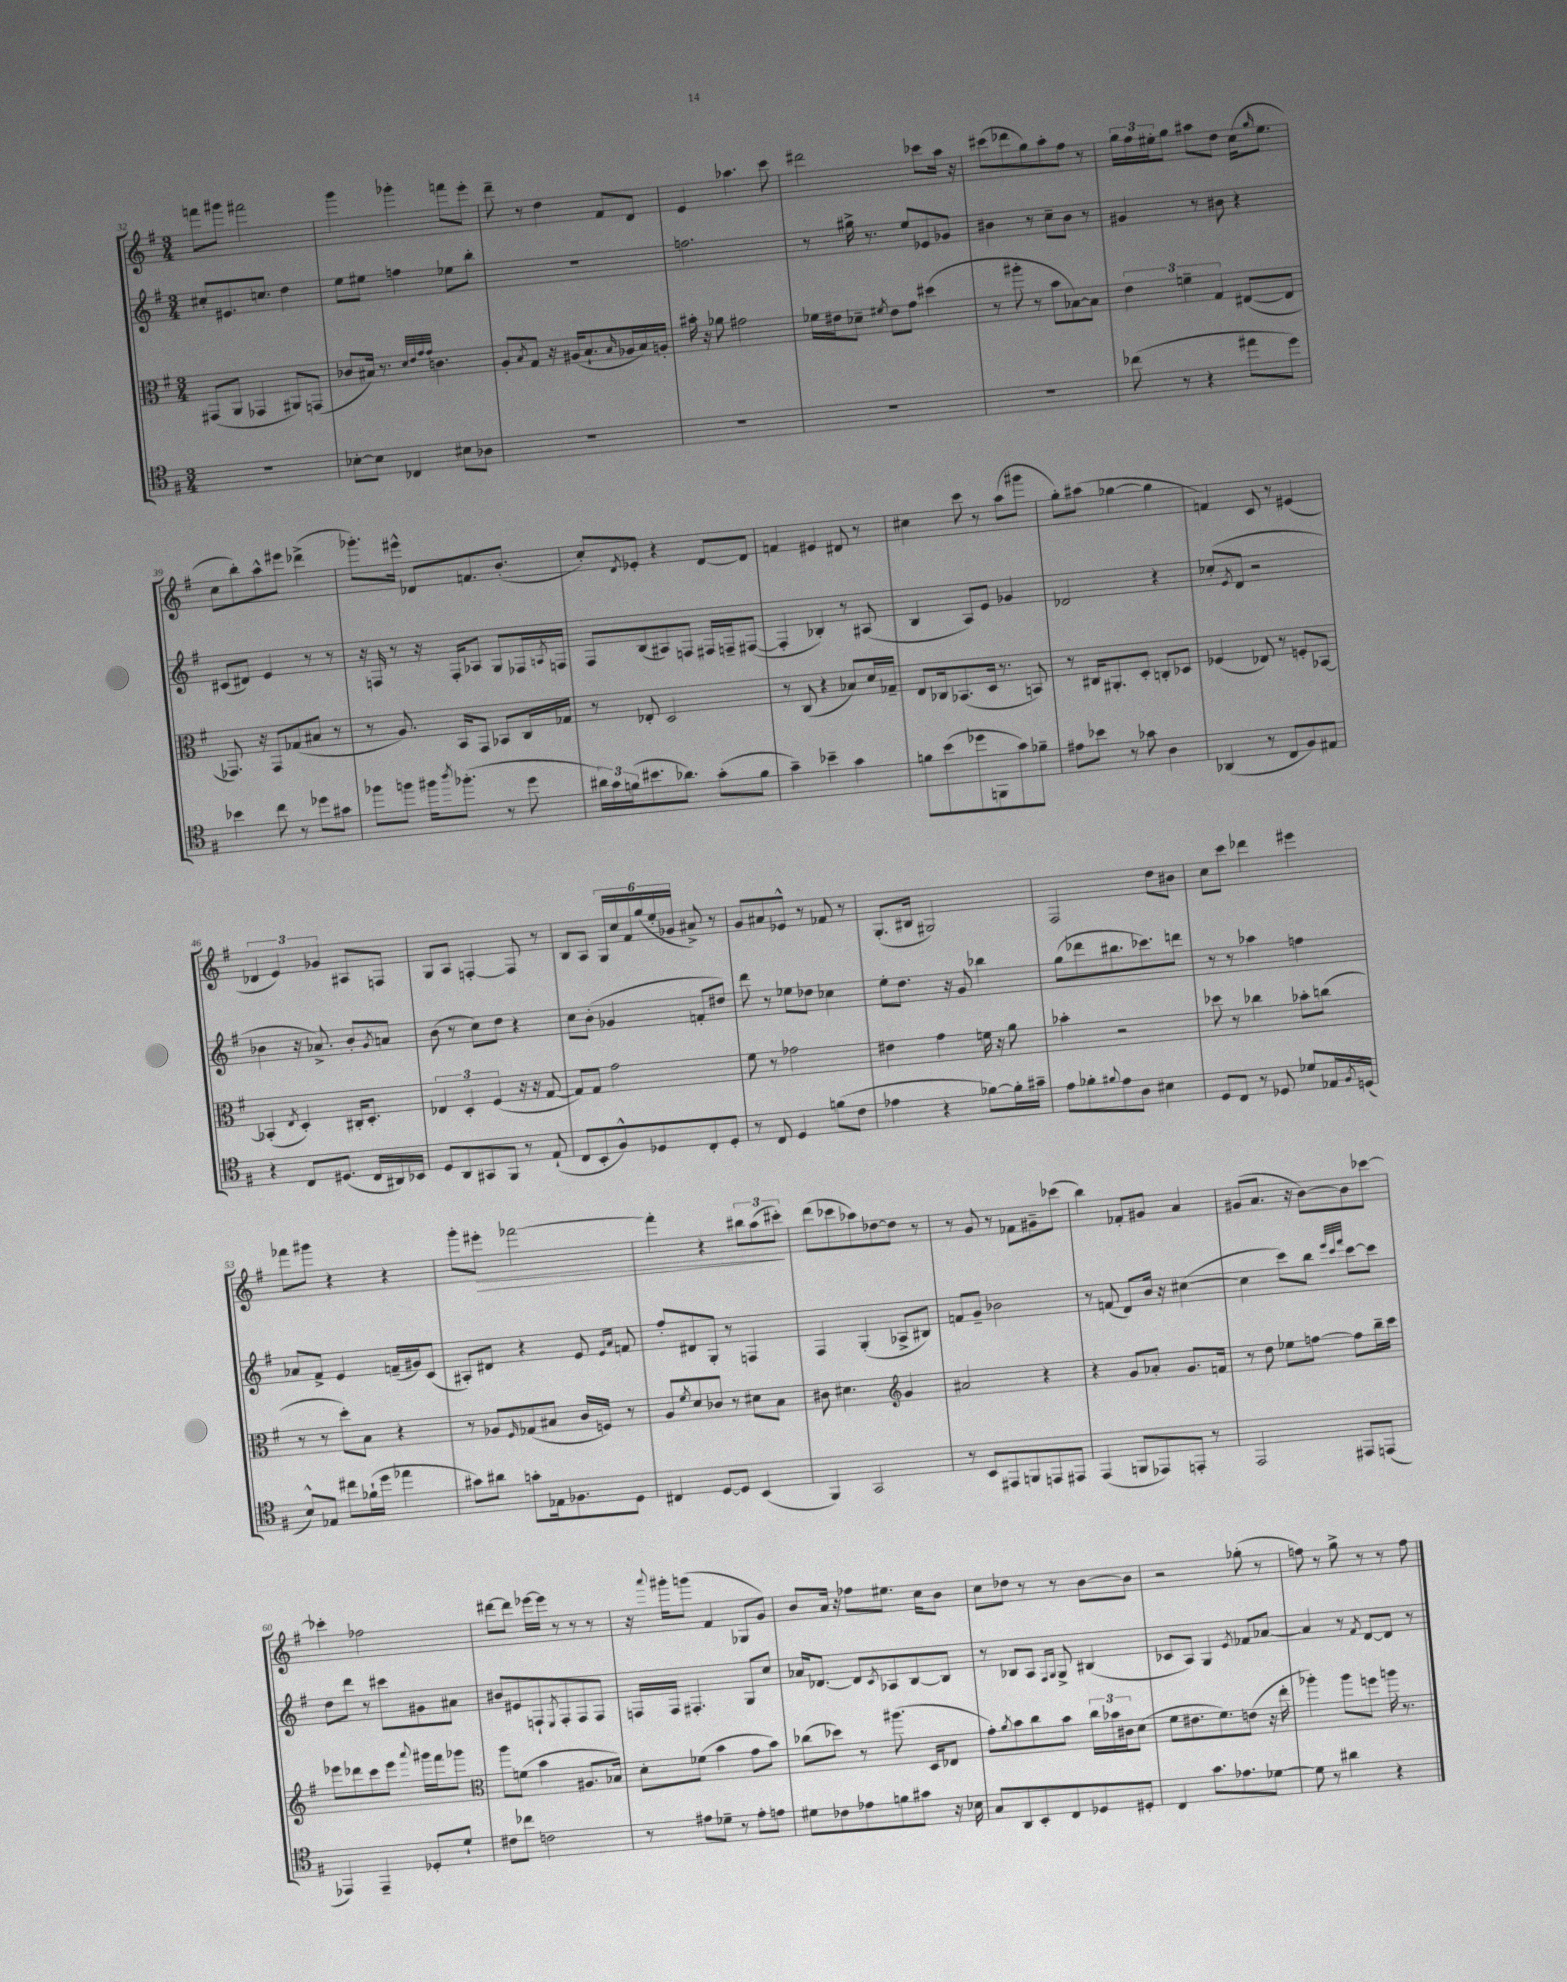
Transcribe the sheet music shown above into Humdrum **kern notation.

**kern	**kern	**kern	**kern
*staff4	*staff3	*staff2	*staff1
*clefC4	*clefC3	*clefG2	*clefG2
*k[f#]	*k[f#]	*k[f#]	*k[f#]
*M3/4	*M3/4	*M3/4	*M3/4
2.r	(8GG#/L	8cc#'/L	8fff\L
.	8AA/J	8.e#/	8ggg#\J
.	4GG-/	.	2fff#\
.	.	8.cc/J	.
.	8AA#/L)	4dd\	.
.	(8GG/J	.	.
=	=	=	=
[8B-'\L	8c-/L	8ee\L	4ggg\
8B-\]J	16B#/Jk)	8ee#\J	.
.	8.r	.	.
4C-/	.	4ff\	4ggg-'\
.	32qqd/LLL	.	.
.	32qqe/	.	.
.	32qqg/	.	.
.	32qqg/JJJ	.	.
.	4.c\	.	.
8B#\L	.	8ee-\L	8fff\L
8A-\J	.	8bb'\J	8eee'\J
=	=	=	=
2.r	8A'/L	2.r	8ddd~\
.	8qB/	.	.
.	8G/J	.	8r
.	16r	.	4dd\
.	(16A#/LK	.	.
.	8.B`/	.	.
.	.	.	8f#/L
.	16qqB/	.	.
.	16A-/L	.	.
.	16B/)	.	8d/J
.	16A'/JJ	.	.
=	=	=	=
2.r	16b#'\	2.ff\	4e/
.	16r	.	.
.	8a-\	.	.
.	2g#\	.	4.aa-\
.	.	.	8ccc\
=	=	=	=
2.r	16f-\LL	8r	2ddd#\
.	16e#\J	.	.
.	8d-~\J	16gg#^\	.
.	.	8.r	.
.	8qf#/	.	.
.	8e#\L	.	.
.	8g\J	8ee/L	.
.	(4dd#\	8e-/	8ccc-\L
.	.	8g-/J	16aa\Jk
.	.	.	16r
=	=	=	=
2.r	8r	4b#\	(8ccc#\L
.	8aa#'\	.	8ddd-\
.	8r	8r	8gg\)
.	8b\L	8cc~\L	8aa'\
.	[8B-\)	8b#\J	8ff#\J
.	8B-\]J	8r	8r
=	=	=	=
(8cc-\	6e\	4g#/	24gg\LL
.	.	.	24ff#\
.	.	.	24ee#'\J
8r	.	.	8gg\J
.	6f~\	.	.
4r	.	8r	8aa#\L
.	6G/	.	.
.	.	8b#\	8dd\J
8ee#\L	([8E#/L	4r	(16cc\LK
.	.	.	16qqgg/
.	.	.	8.ee#\J
8dd\J)	8E#/]J	.	.
=	=	=	=
4b-\	8.GG-/)	(8c#/L	8cc\L
.	.	8d#/J)	8bb'\)
.	16r	.	.
8cc\	8GG-/L	4e/	8aa^^\
8r	(8G-/	.	8eee#\J
8dd-\L	8B#/J	8r	(4ddd-^\
8g#\J	8r	8r	.
=	=	=	=
8ff-\L	8r	16r	8.ggg-'\L)
.	.	16F/	.
8ff\J	8.A/)	8r	.
.	.	.	16eee#^^\Jk
16ff#\LK	.	16r	8d-/L
8qaa/	.	.	.
(8.ff-'\J	16BB/LK	16F'/LK	.
.	8GG/J	8A-/J	8.f/
8r	8BB-/L	8G/L	.
.	.	.	(8.b'/J
8dd\	16C/L	16F-/L	.
.	.	8qA/	.
.	16G-/JJ	16F/JJ	.
=	=	=	=
24a#\LL)	8r	8F#/L	8cc'/L)
24g\	.	.	.
(24f\J	.	.	.
.	.	.	8qd/
8.b#\	8E-'/	(8B/	8e-'/J
.	2D/	8A#/)	4r
8.a-\J)	.	.	.
.	.	8F/J	.
(8g'\L	.	16F#/LL	[8d/L
.	.	16F~/J	.
8f\J	.	([8F#/J	8d/]J
=	=	=	=
4g~\)	8r	4F#'/]	4f/
.	(8C/	.	.
4b-~\	4r	4B-'/)	4e#/
4g\	8B-/L)	8r	8d#/
.	16d/L	(8A#/	8r
.	16G-~/JJ	.	.
=	=	=	=
8f\L	8E/L	4B/	4cc#\
(8b\	16C-/k	.	.
.	(8.BB-/	.	.
8dd-\	.	8A/L)	8ccc\
8FF\	16D/Jk	8e/J	8r
.	8.r	.	.
8g\)	.	4g-/	(8aa\L
8f-~\J	8BB/)	.	8ggg#\J
=	=	=	=
8e#\L	8r	2d-/	8gg'\L)
8b-\J	16C#/LK	.	(8aa#\J
.	8.AA#'/	.	.
8r	.	.	[4gg-\
8g-\	8D'/J	.	.
4A\	8C'/L	4r	4gg-\]
.	8D-/J	.	.
=	=	=	=
(4AA-/	(4F-/	(8cc-'/L	4f/)
.	.	8qe/	.
.	.	8d/J	.
8r	8E-/)	2r	8c/
8C/L	8r	.	8r
8F#/)	8F'/L	.	(4e#/
8E#/J	[8BB-/J	.	.
=	=	=	=
4r	(4BB-'/]	4b-\	6d-/
.	.	.	6e/)
.	8qE/	.	.
8C/L	4D'/)	16r	.
.	.	8.a-^/)	.
.	.	.	6g-/
(8.D#/J	.	.	.
.	16C#'/LK	8b-'/L	8A#/L
16C/LL	8.D'/J	.	.
.	.	8qg/	.
16AA#/)	.	8a/J	8F/J
16BB-/JJ	.	.	.
=	=	=	=
8D/L	6E-/	(8b\	8G/L
8AA/	.	8r	8A/J
.	6D'/	.	.
8GG#/	.	8cc\L)	[4F'/
.	(6F#/	.	.
8FF#/J	.	8dd\J	.
8r	16r	4r	8F/]
.	16r	.	.
(8E`/	[8G/	.	8r
=	=	=	=
8C/L	8G/]L)	8cc\L	8B/L
8BB'/	8G/J	(8b'\J	8A/J
8F#^^/)	2g\	4g-/	24G/LL
.	.	.	24cc/
.	.	.	24f#/
8D-/	.	.	(24gg/
.	.	.	24ee'/
.	.	.	24g-/JJ
8C'/	.	8f'/L	8a#^/)
8D-'/J	.	8dd#/J)	8r
=	=	=	=
8r	8f#\	8ddd\	8g/L
8C/	8r	8r	8a#/
4D/	2g-\	8ee-\L	8e-^^/J
.	.	8dd-\J	8r
(8f\L	.	4cc-\	8f-/
8c\J	.	.	8r
=	=	=	=
4e-\	4e#\	8ee'\L	(8.G'/L
.	.	8.dd\J	.
.	.	.	16B#/Jk
4r	4g\	.	2G#/)
.	.	16r	.
.	.	8g/	.
[8f-\L)	16f\	4bb-\	.
.	16r	.	.
16f-'\]L	8a\	.	.
16g#~\JJ	.	.	.
=	=	=	=
8e\L	4b-'\	(8gg\L	2F#/
8f-'\	.	8ddd-\	.
8qqf#/	.	.	.
8e\	2r	8.bb#\	.
8A\J	.	.	.
.	.	8.ccc-\)	.
4B#\	.	.	8dd\L
.	.	8ddd\J	8b#\J
=	=	=	=
8D/L	8dd-\	8r	8cc\L
8C/J	8r	8r	8ccc\J
8r	4cc-\	4aa-\	4ddd-\
8D-/	.	.	.
8d-/L	8b-'\L	4ff\	4eee#\
16E-/L	(8cc\J	.	.
8qF#/	.	.	.
(16D/JJ	.	.	.
=	=	=	=
8B^^/L)	8r	8a-/L	8fff-\L
8E-/J	8r	8f#^/J	8ggg#\J
8cc#\L	8dd'\L)	4e/	4r
(16f-`\L	8B\J	.	.
16dd\JJ	.	.	.
4ee-\	4r	(16f~/LL	4r
.	.	16g#/J)	.
.	.	(8c/J	.
=	=	=	=
8g#\L)	8r	8A#'/L)	8ggg'\L
8a#\J	8A-/L	8d#/J	8eee#'\J
.	16qqF#/	.	.
8g'\L	(8G-/	4r	[2fff-\
16E-\k	8B#/J	.	.
8.F-\	.	.	.
.	16c/LL	8e/	.
.	16F/JJ)	.	.
.	.	16qqe/LL	.
.	.	16qqa/JJ	.
8D\J	8r	8f/	.
=	=	=	=
4C#/	8A/L	8ff#'/L	4fff-'\]
.	8qf#/	.	.
.	8d/	8d#/	.
[8D/L	8c-/J	8G'/J	4r
8D/]J	8r	8r	.
(4BB/	8d#\L	4F/	12bb#\L
.	.	.	(12aa\
.	8B\J	.	.
.	.	.	12ccc#'\J)
=	=	=	=
4FF#/)	8c#\	4F#/	(8ddd\L
.	4.d#\	.	8ccc-\
2GG/	.	(4G'/	8aa-\)
.	.	.	[8dd-\
*	*clefG2	*	*
.	4g/	8A-^/L	8dd-\]J
.	.	8B#/J)	8r
=	=	=	=
8r	2a#/	8f/L	8r
8BB/L	.	8g~/J	8g/
8EE#/	.	2b-\	8r
8FF/	.	.	8f-\L
8EE/	4r	.	8g#~\
8EE#/J	.	.	(8ccc-\J
=	=	=	=
(4EE/	4r	8r	4bb\)
.	.	(8f/	.
8FF/L	8g/L	8d/L)	8f-'/L
8EE-/)	8a-'/J	16b/Jk	8g#/J
.	.	16r	.
8EE'/J	8.g/L	([4cc#\	4a/
8r	.	.	.
.	16f/Jk	.	.
=	=	=	=
2EE/	8r	4cc#\]	(8g#/L
.	8dd\	.	8.a/J
.	8ee-\L	8ccc\L)	.
.	.	.	16r
.	[8ff\J	8bb\J	[8b\L)
.	.	32qqeee/LLL	.
.	.	32qqccc/	.
.	.	32qqfff#/JJJ	.
8EE#/L	8ff\]L	[8ccc\L	8b\]
(8EE/J	16bb~\L	8ccc\]J	[8ccc-\J
.	16ccc\JJ	.	.
=	=	=	=
4EE-/)	8eee-\L	8dd\L	4ccc-'\]
.	8ddd-\	8ddd\J	.
4EE-~/	8ccc\	8r	2ff-\
.	8eee-\J	8ccc#\L	.
.	8qqaaa/	.	.
8D-'/L	16ggg#\LL	8g#\	.
.	16fff#\J	.	.
8d`/J	8ggg-\J	8a#\J	.
=	=	=	=
*	*clefC3	*	*
8c#\L	8aa\L	8b#/L	[8ddd#\L
8cc-\J	(8f\J	8e#/	8ddd#\]J
2c\	4b\	8F`/	[16eee-\LL
.	.	.	16eee-\]JJ
.	.	8qE/	.
.	.	8F'/	8r
.	8.A#/L	8F/	8r
.	.	8F/J	8r
.	16B-/Jk)	.	.
=	=	=	=
8r	8d'\L	16F/LL	16r
.	.	.	8qqaaa/
.	.	16F/JJ	16ggg#'\LK
8e#\L	(8f-\J	4.F#'/	(8ggg\J
8d-~\J	4b\	.	4f#/
8r	.	.	.
8e#'\L	8g\L	8G/L	8G-/L
8e\J	8b\J)	8cc/J	8g/J)
=	=	=	=
8d#\L	(8cc-\L	16a-/LK	8b/L
.	.	[8.d-/J	.
8c-\	8dd-\J)	.	16a/Jk
.	.	.	16r
8e-\	8r	8d-/]L	8ff-\L
.	.	8qc/	.
8f\	(8.aa#\	8A-/	8.ee#\J
8g#\J	.	[8B/	.
.	16D/LK	.	16cc\LK
16r	8E-/J	8B/]J	8b\J
16B-\	.	.	.
=	=	=	=
8G/L	8g'\L)	8r	8cc\L
.	8qa/	.	.
8AA/	8b\	8B-/L	8dd-\J
8BB'/	8cc\	8A/J	8r
.	.	16qqF#/LL	.
.	.	16qqG/JJ	.
8C/	8b\J	8G^/	8r
8D-/	24cc\LL	(4B#/	[8b\L
.	24b-\	.	.
.	24c#\J	.	.
8D#'/J	(8d\J	.	8b\]J
=	=	=	=
4C/	8f#\L	8c-/L	2r
.	8.e#\	8A/J)	.
8.g\L	.	4G/	.
.	8.f#\)	.	.
8.e-\	.	.	.
.	.	8qe/	.
.	(8e\J	8f-/L	(8gg-'\
[8d-\J	16r	[8a-/J	8r
.	16ee'\	.	.
=	=	=	=
8d-\]	4aa-'\)	4a-/]	8ff\)
8r	.	.	8r
4a#\	8aa-\L	8r	8gg^\
.	.	8qf#/	.
.	8ff\J	[8d/L	8r
4r	16aa\	8d/]J	8r
.	8.r	.	.
.	.	8r	8ff\
==	==	==	==
*-	*-	*-	*-
